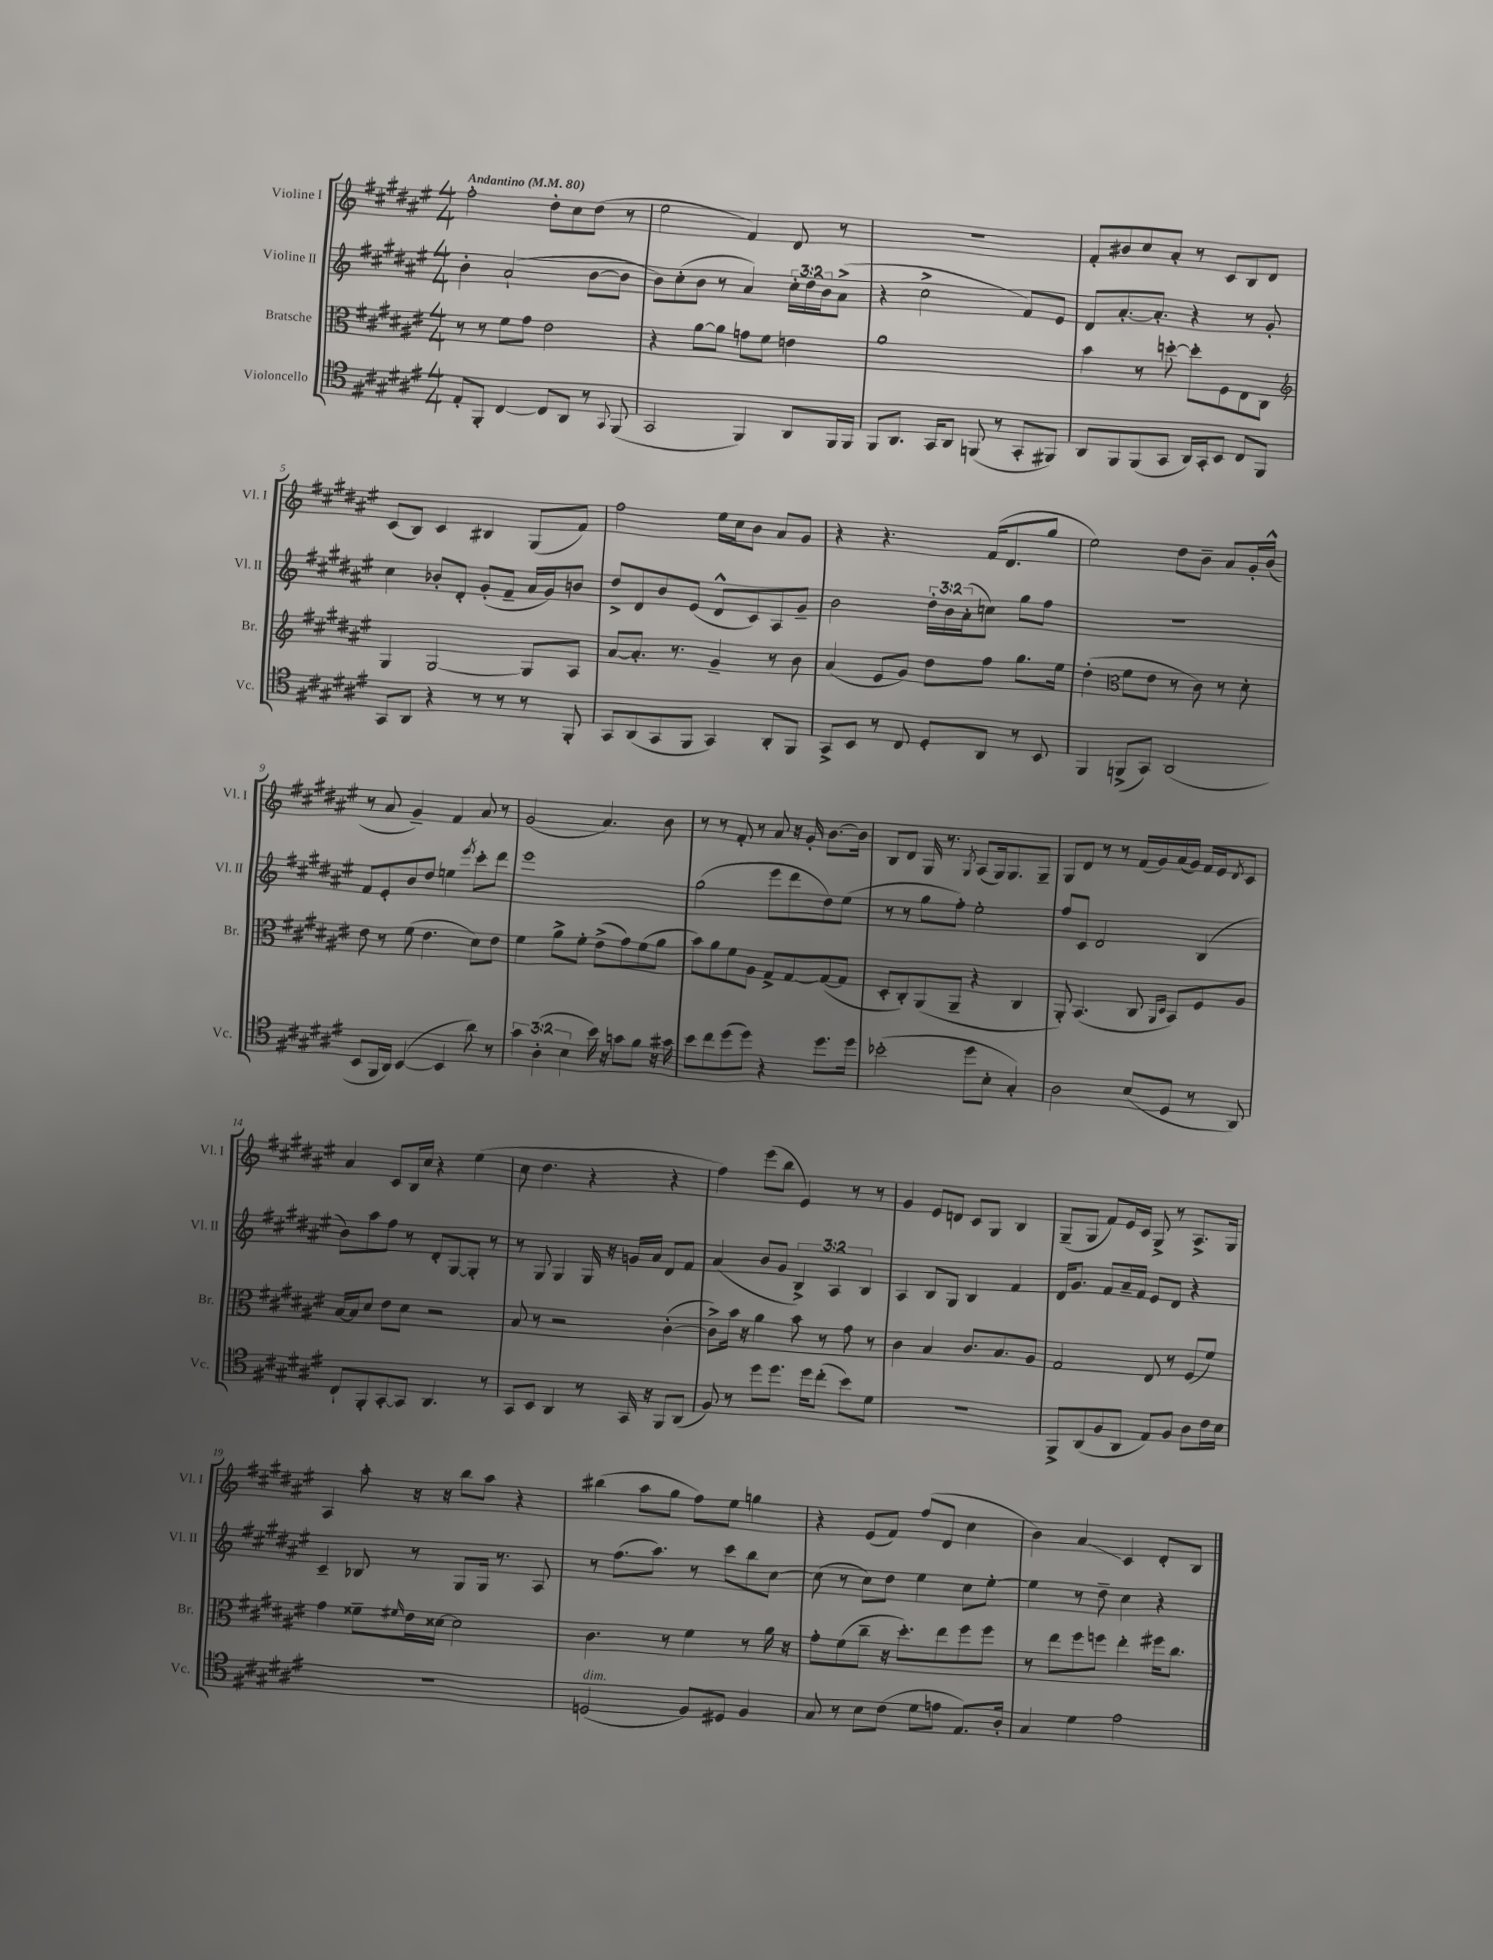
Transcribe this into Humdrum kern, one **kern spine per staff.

**kern	**kern	**kern	**kern
*staff4	*staff3	*staff2	*staff1
*clefC4	*clefC3	*clefG2	*clefG2
*k[f#c#g#d#a#e#]	*k[f#c#g#d#a#e#]	*k[f#c#g#d#a#e#]	*k[f#c#g#d#a#e#]
*M4/4	*M4/4	*M4/4	*M4/4
*MM80	*MM80	*MM80	*MM80
8E#'	8r	4b'	2ff#'
8FF#'	8r	.	.
[4C#	8f#	(2a#`	.
.	8g#	.	.
8C#]	2e#	.	8dd#'
8AA#	.	.	8cc#
8r	.	[8b	(8dd#
8qqGG#	.	.	.
(8FF#	.	8b]	8r
=	=	=	=
2GG#	4r	8b)	2ee#
.	.	(8cc#'	.
.	[8a#	8b	.
.	8a#]	8r	.
4FF#)	8g	4a#)	4f#)
.	8f#	.	.
8AA#	4e	24cc#'	8d#
.	.	24dd#	.
.	.	24b	.
16FF#	.	(8a#^	8r
16FF#	.	.	.
=	=	=	=
8FF#	1a#	4r	1r
8.AA#	.	.	.
.	.	2cc#^	.
16GG#	.	.	.
8AA#	.	.	.
(8FF	.	.	.
8r	.	.	.
8GG#'	.	8f#)	.
8FF#)	.	8e#	.
=	=	=	=
8AA#	4b	8d#	8f#'
8FF#	.	[8.a#'	8b#
(8FF#	8r	.	8cc#
.	.	8.a#']	.
8GG#	[8dd'	.	8a#'
16AA#)	8dd']	4r	8r
16GG#'	.	.	.
8BB	8F#	.	8c#
8C#	8E#	8r	8B
8FF#	8C#	8g#'	8d#
=	=	=	=
*	*clefG2	*	*
8GG#	4G#	4cc#	(8c#
8AA#	.	.	8B)
4r	[2G#	8b-'	4c#
.	.	8d#'	.
8r	.	(8g#'	4B#
8r	.	8f#~	.
8r	8G#]	16a#	(8G#
.	.	16g#)	.
8FF#'	8A#	8b	8f#)
=	=	=	=
8GG#	[8a#	8dd#^	2ff#
(8AA#	8.a#']	8d#	.
8GG#	.	8b	.
.	8.r	.	.
8FF#	.	(8e#	.
4GG#)	4g#~	8d#^^	16ee#
.	.	.	16cc#
.	.	8c#)	8b
8AA#'	8r	8A#	8a#
8FF#	8b	8g#~	8g#
=	=	=	=
8GG#^	(4a#	2b	4r
8BB	.	.	.
8r	8e#	.	4.r
8C#	8g#)	.	.
8D#'	8dd#	24dd#'	.
.	.	24b	.
.	.	(24a#'	.
8AA#	8ff#	8cc)	(16f#
.	.	.	8.d#
8r	8.gg#	8gg#	.
8BB	.	8ff#	8gg#
.	16ee#	.	.
=	=	=	=
4FF#	(4dd#'	1r	2ee#)
*	*clefC3	*	*
(8FF^	8f#	.	.
8GG#)	8e#	.	.
(2AA#	8r	.	8dd#
.	8c#)	.	8b~
.	8r	.	8a#
.	8d#'	.	16g#'
.	.	.	(16b^^
=	=	=	=
8BB	8e#	8f#	8r
16FF#	8r	8e#'	8a#
16AA#)	.	.	.
([4BB	(8f#	8b	4g#~)
.	4.e#	8dd#	.
4BB]	.	4ee	4f#
.	.	8qeee#	.
8a#)	8d#)	8ccc#'	8a#
8r	8e#	8ddd#	8r
=	=	=	=
6g#	4f#	1eee#	(2g#
(6A#'	.	.	.
.	8a#^	.	.
6B	.	.	.
.	8f#'	.	.
16b)	(8e#^	.	4.a#)
16r	.	.	.
8g	8g#)	.	.
8f#	(8f#	.	.
16r	8a#	.	8b
16g#	.	.	.
=	=	=	=
8b	8b)	(2gg#	8r
8cc#	8a#	.	8r
(8dd#	8f#	.	8f#'
8dd#)	8A#	.	8r
4r	8G#^	8eee#	8a#
.	[8G#	8ddd#	16r
.	.	.	16g#'
8.dd#	(8G#_	8dd#)	[8.b
.	8G#]	(8ee#	.
16dd#	.	.	16b]
=	=	=	=
(2b-'	8D#'	8r	8B
.	8C#')	8r	8d#
.	(8AA#	8gg#	16G#
.	.	.	8.r
.	8AA#~	8ff#')	.
.	.	.	8qG#
8dd#	4r	2ee#'	(8A#
8B'	.	.	16G#)
.	.	.	8.G#
4G#')	4C#	.	.
.	.	.	8G#~
=	=	=	=
2A#	8AA#')	8ff#	8G#
.	(4.BB	8c#	8d#
.	.	2d#	8r
.	.	.	8r
(8B	8C#	.	(16f#
.	.	.	16g#)
.	16qqAA#	.	.
.	16qqD#	.	.
8D#	8BB)	.	(16a#
.	.	.	16g#)
8r	8F#	(4B	16f#
.	.	.	16e#
.	.	.	8qd#
8AA#)	8A#	.	8c#
=	=	=	=
8C#`	[16B	8b)	4a#
.	16B]	.	.
8FF#'	8d#	8aa#	.
[8GG#'	8e#	8ff#	8c#
8GG#]	8d#	8r	16B
.	.	.	16cc#
4.AA#	2r	8d#'	4r
.	.	[8G#	.
.	.	8G#']	(4ee#
8r	.	8r	.
=	=	=	=
8GG#	8B	8r	8cc#
8BB	8r	8G#	4.dd#
4AA#	2r	4G#	.
8r	.	16G#	4r
.	.	16r	.
16GG#	.	16g	.
16r	.	16a#	.
8FF#	([4c#'	8d#	4r
(8AA#	.	8f#	.
=	=	=	=
8F#)	8c#^])	(4a#	4ff#)
8r	16b	.	.
.	16r	.	.
8dd#	4a#	8b	(8eee#
8.dd#	.	8g#	8bb
.	8b	6B^)	4e#)
16dd#	.	.	.
(8cc#'	8r	.	.
.	.	6A#	.
8b)	8g#	.	8r
.	.	6B	.
8d#	8r	.	8r
=	=	=	=
1r	4c#	4A#	4g#
.	4B	8B	8e#
.	.	8G#	8d
.	8.c#	4B	8c#
.	.	.	8G#
.	8.B	.	.
.	.	4f#	4B
.	8A#	.	.
=	=	=	=
8FF#^	2G#	16d#	(8G#~
.	.	8.g#	.
(8AA#	.	.	8G#
8F#	.	8f#	8f#)
8AA#	.	16a#~	16e#
.	.	16f#	16c#
8E#)	8E#	8e#	8G#^
8F#	8r	8d#	8r
8A#	(8F#	4r	8.A#^
16c#	8f#)	.	.
16B	.	.	16G#
=	=	=	=
1r	4g#	4c#~	4A#
.	8f##~	8B-	8aa#'
.	16qqf#	.	.
.	16e#	8r	16r
.	[16d##	.	16r
.	2d##]	8G#	8bb
.	.	16G#	8aa#
.	.	8.r	.
.	.	.	4r
.	.	8A#	.
=	=	=	=
(2D	4.c#	8r	(4bb#
.	.	(8.ff#	.
.	.	.	8aa#
.	.	8.aa#)	.
.	8r	.	8gg#
8F#)	4f#	8r	8ff#)
8D#	.	8ccc#	8ee#
4F#	8r	8bb	4gg
.	16a#	[8cc#	.
.	16r	.	.
=	=	=	=
8G#	8g#'	(8cc#]	4r
8r	(8f#	8r	.
8B	8cc#~	8cc#)	(8e#
(8c#	16r	8dd#	8f#)
.	8.dd#')	.	.
8d#	.	4ee#	(8ff#
8e	8ee#	.	8d#
8.E#)	8ff#	8cc#	4cc#
.	8ff#	[8ee#'	.
16A#'	.	.	.
=	=	=	=
4G#	8r	4ee#]	4b)
.	8ee#	.	.
4d#	8ff#	8r	4a#
.	8ff	8dd#~	.
2e#	4ee#'	4cc#	4c#
.	16ff#	4r	8d#'
.	8.cc#	.	.
.	.	.	8B
==	==	==	==
*-	*-	*-	*-
